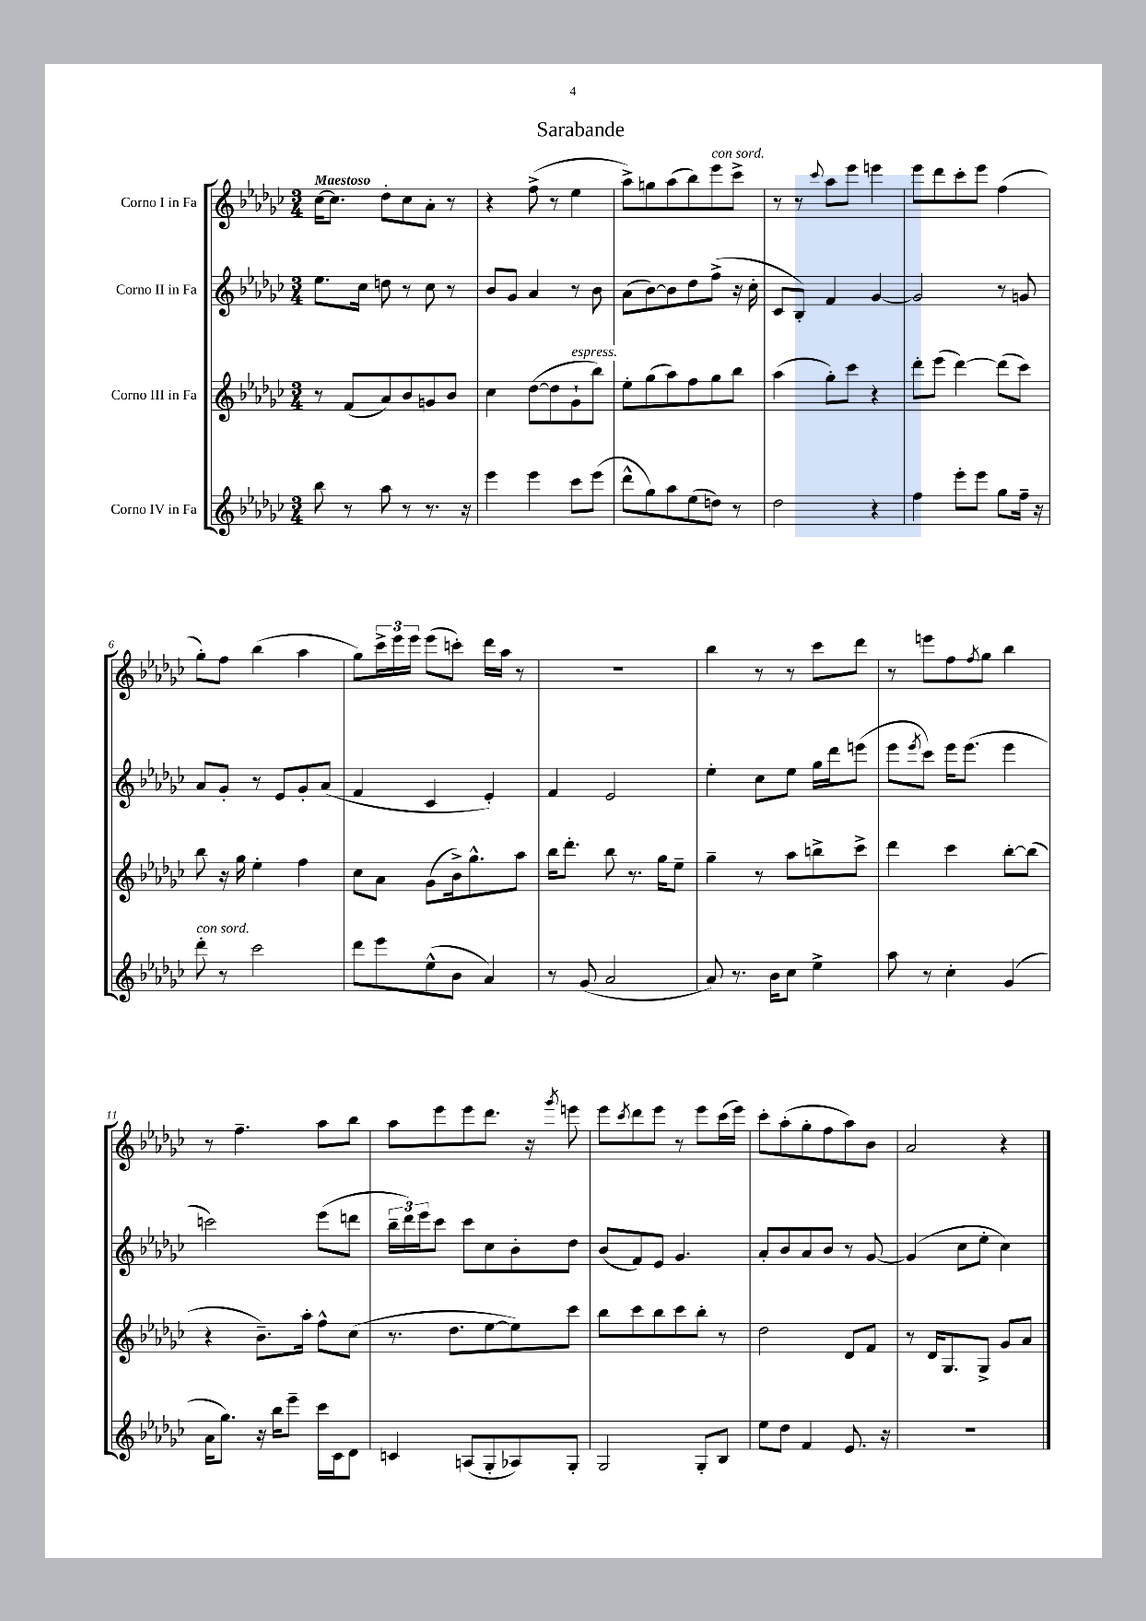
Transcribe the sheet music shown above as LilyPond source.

\header { title = "Sarabande" }
<<
\new StaffGroup <<
\new Staff = "s0" \with { instrumentName = "Corno I in Fa" } {
    \clef treble \key ges \major \numericTimeSignature \time 3/4 \tempo "Maestoso"
    ces''16~ ces''8. des''8-. ces''8 aes'8-. r8 |
    r4 f''8->( r8 ees''4 |
    aes''8->) g''8 aes''8( bes''8) ees'''8^\markup { \italic "con sord." } ces'''8-> |
    r8 r8 \appoggiatura { ces'''8 } aes''8 ees'''8 e'''4 |
    ees'''8 des'''8 ces'''8-. ees'''8 f''4( |
    ges''8-.) f''8 bes''4( aes''4 |
    ges''8) \tuplet 3/2 { ces'''16-> ees'''16 ees'''16 } ees'''8( c'''8-.) des'''16 aes''16 r8 |
    R2. |
    bes''4 r8 r8 ces'''8 des'''8 |
    r8 e'''8 f''8 \acciaccatura { f''8 } ges''8 bes''4 |
    r8 f''4.-- aes''8 bes''8 |
    aes''8 ees'''8 ees'''8 des'''8. r16 \acciaccatura { ges'''8 } e'''8 |
    ees'''8 \acciaccatura { ces'''8 } des'''8 ees'''8 r8 ees'''8 ces'''16( ees'''16) |
    ces'''8-. aes''8-.( ges''8-. f''8 aes''8) bes'8 |
    aes'2 r4 \bar "|." |
}
\new Staff = "s1" \with { instrumentName = "Corno II in Fa" } {
    \clef treble \key ges \major \numericTimeSignature \time 3/4
    ees''8. ces''16 d''8 r8 ces''8 r8 |
    bes'8 ges'8 aes'4 r8 bes'8 |
    aes'8( bes'8~) bes'8 des''8 f''8->( r16 ces''16-. |
    ces'8 bes8-.) f'4 ges'4~ |
    ges'2 r8 g'8 |
    aes'8 ges'8-. r8 ees'8 ges'8-. aes'8( |
    f'4 ces'4 ees'4-.) |
    f'4 ees'2 |
    ees''4-. ces''8 ees''8 ges''16 des'''16 e'''8( |
    ees'''8 \acciaccatura { ees'''8 } ces'''8) ees'''16 ees'''8.( ees'''4 |
    c'''2) ees'''8( d'''8 |
    \tuplet 3/2 { bes''16-- des'''16) ees'''16 } ces'''8 ces'''8 ces''8 bes'8-. des''8 |
    bes'8( f'8) ees'8 ges'4. |
    aes'8-. bes'8 aes'8 bes'8 r8 ges'8~ |
    ges'4( ces''8 ees''8-. ces''4) \bar "|." |
}
\new Staff = "s2" \with { instrumentName = "Corno III in Fa" } {
    \clef treble \key ges \major \numericTimeSignature \time 3/4
    r8 f'8( aes'8) bes'8 g'8 bes'8 |
    ces''4 des''8~( des''8 ges'8-!^\markup { \italic "espress." } bes''8) |
    ees''8-. ges''8( aes''8) f''8 ges''8 bes''8 |
    aes''4( ges''8-.) ces'''8 r4 |
    des'''8-. ees'''8( des'''4~) des'''8( ces'''8) |
    bes''8 r16 ges''16 ees''4-. f''4 |
    ces''8 aes'8 ges'8( bes'16->) ges''8.-^ aes''8 |
    bes''16 des'''8.-. bes''8 r8. ges''16 ees''8-- |
    ges''4-- r8 aes''8 b''8-> ces'''8-> |
    des'''4 ces'''4 bes''8~-. bes''8( |
    r4 bes'8.--) aes''16-. f''8-^ ces''8( |
    r8. des''8. ees''8~ ees''8) ces'''8 |
    bes''8 ces'''8 bes''8 ces'''8 bes''8-. r8 |
    des''2 des'8 f'8 |
    r8 des'16 ges8. ges8-> ges'8 aes'8 \bar "|." |
}
\new Staff = "s3" \with { instrumentName = "Corno IV in Fa" } {
    \clef treble \key ges \major \numericTimeSignature \time 3/4
    bes''8 r8 aes''8 r8 r8. r16 |
    ees'''4 ees'''4 ces'''8 ees'''8( |
    des'''8-^ ges''8) aes''8 ees''8( d''8) r8 |
    des''2 r4 |
    f''4 ees'''8-. ees'''8 ges''8 f''16-- r16 |
    des'''8-.^\markup { \italic "con sord." } r8 ces'''2 |
    des'''8 ees'''8 ees''8-^( bes'8 aes'4) |
    r8 ges'8( aes'2 |
    aes'8) r8. bes'16 ces''8 ees''4-> |
    aes''8 r8 ces''4-. ges'4( |
    aes'16 ges''8.) r16 bes''16 ees'''8-- ces'''16 ces'16 des'8 |
    c'4 a8( ges8-. aes8) ges8-. |
    ges2 ges8-. bes8 |
    ees''8 des''8 f'4 ees'8. r16 |
    R2. \bar "|." |
}
>>
>>
